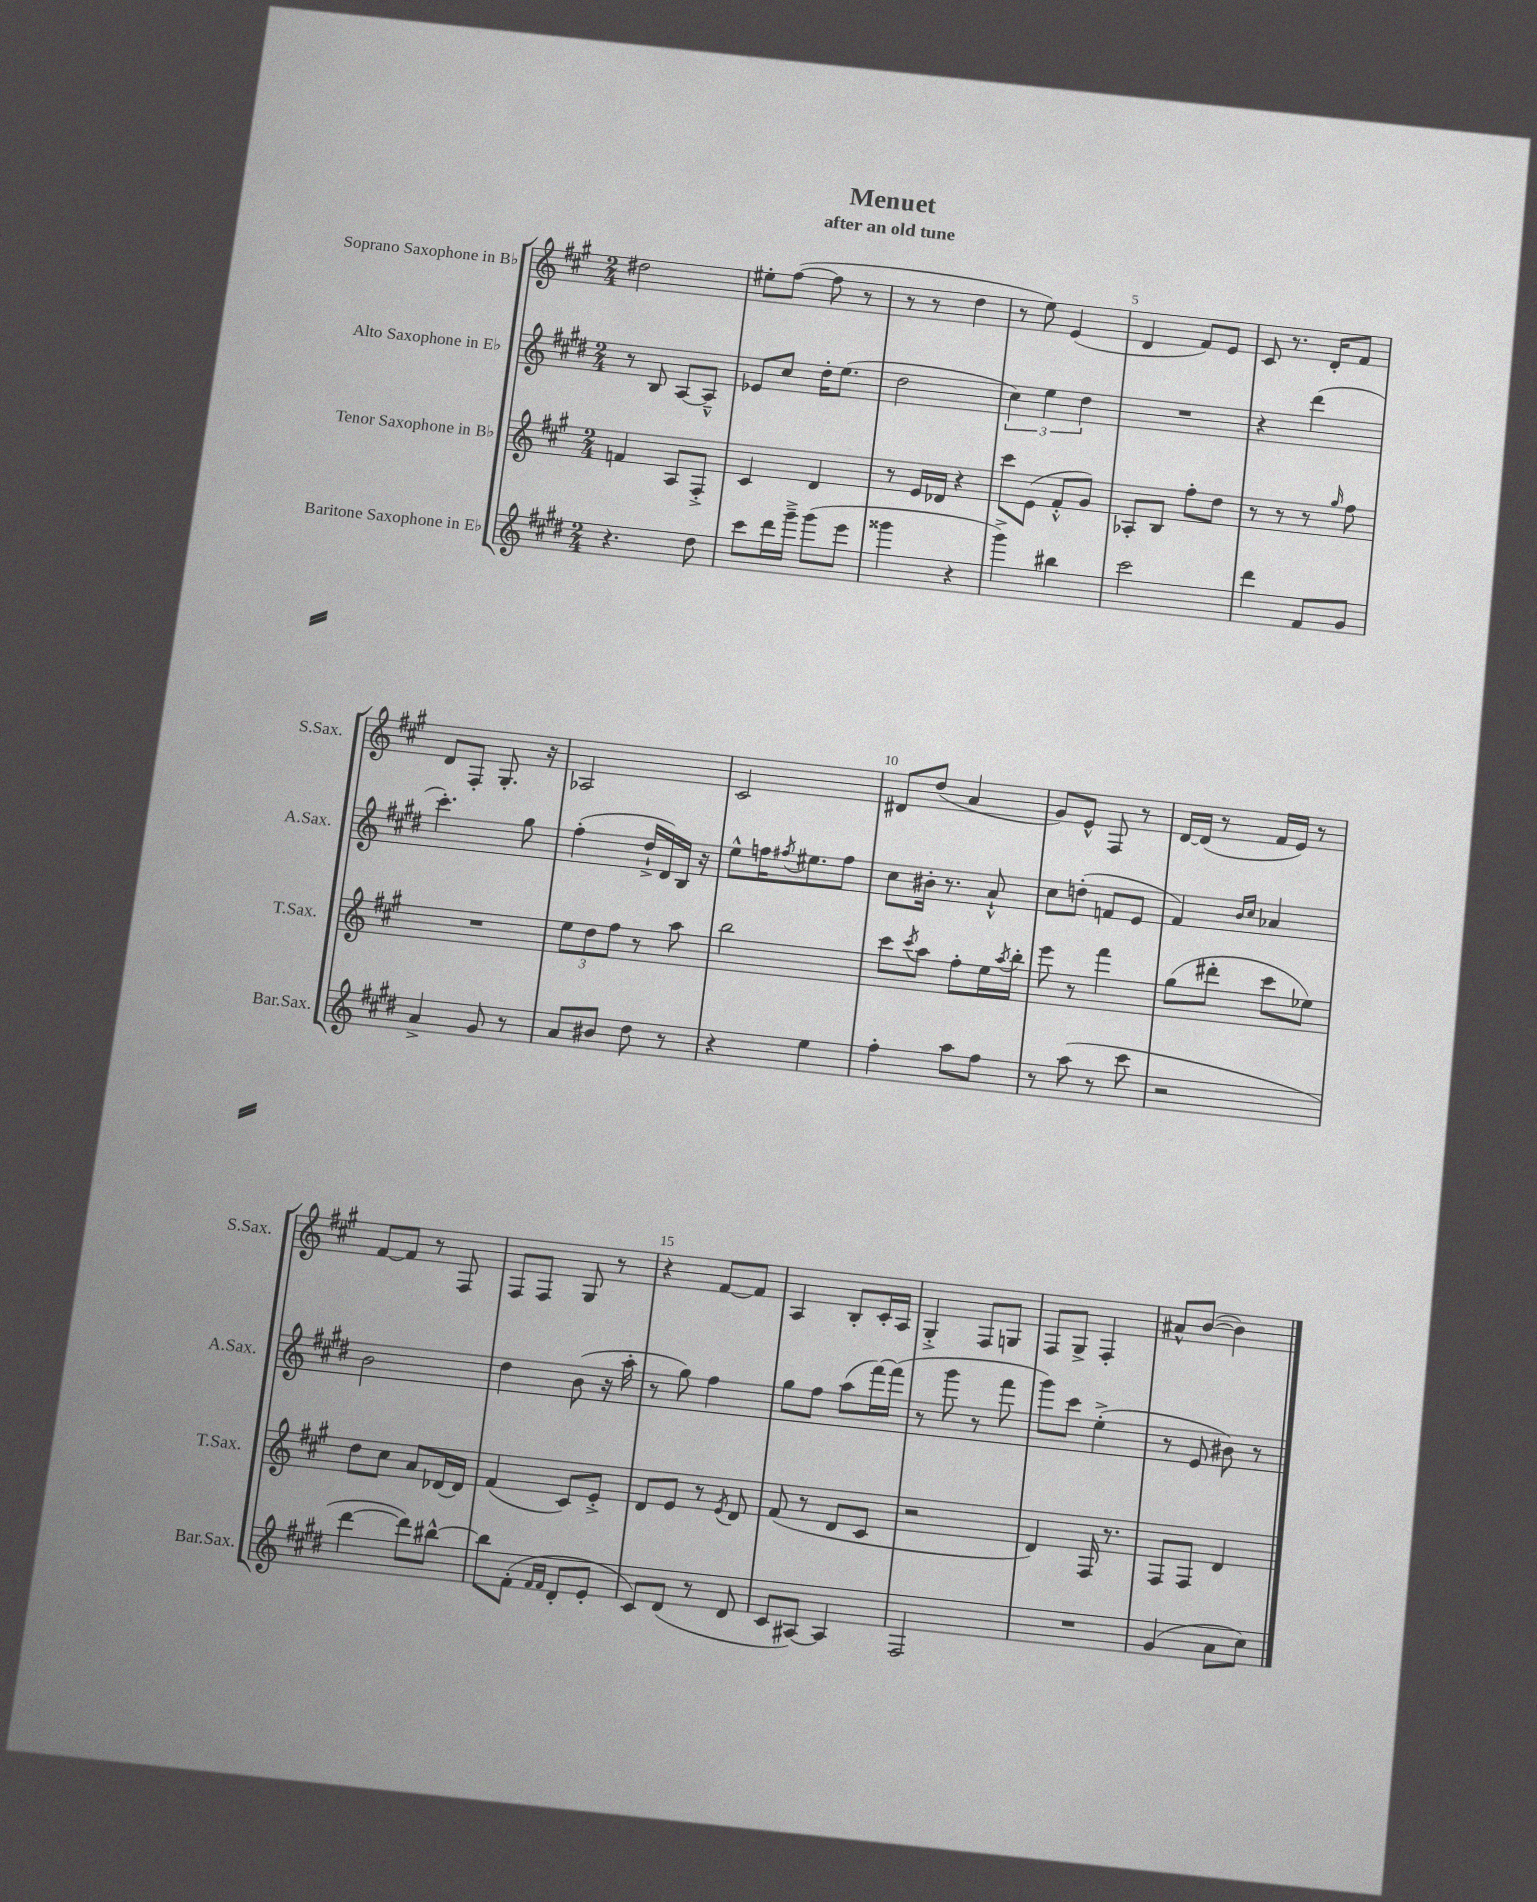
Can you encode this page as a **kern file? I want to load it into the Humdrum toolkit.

**kern	**kern	**kern	**kern
*part4	*part3	*part2	*part1
*staff4	*staff3	*staff2	*staff1
*I"Baritone Saxophone in E♭	*I"Tenor Saxophone in B♭	*I"Alto Saxophone in E♭	*I"Soprano Saxophone in B♭
*I'Bar.Sax.	*I'T.Sax.	*I'A.Sax.	*I'S.Sax.
*clefG2	*clefG2	*clefG2	*clefG2
*k[f#c#g#d#]	*k[f#c#g#]	*k[f#c#g#d#]	*k[f#c#g#]
*M2/4	*M2/4	*M2/4	*M2/4
=1	=1	=1	=1
4.r	4fn/	8r	2dd#X\
.	.	8B/	.
.	8A/L	[8A/L	.
8dd#\	8F#'^/J	8A~^^/J]	.
=2	=2	=2	=2
8ccc#\L	4c#/	8e-X/L	8ee#X'\L
16ddd#\L	.	8cc#/J	([8ff#\J
16ggg#~^\JJ	.	.	.
(8ggg#\L	4d/	16dd#'\KL	8ff#\]
.	.	(8.ee\J	.
8eee\J	.	.	8r
=3	=3	=3	=3
4ggg##X\	8r	2dd#\	8r
.	16e/LL	.	8r
.	16d-X/JJ	.	.
4r	4r	.	4dd\
=4	=4	=4	=4
4ggg#^\)	8ccc#\L	6cc#\)	8r
.	(8e\J	.	8ee\)
.	.	6ee\	.
4bb#X\	8f#'^^/L	.	(4e/
.	.	6dd#\	.
.	8g#/J)	.	.
=5	=5	=5	=5
2ccc#\	8A-X'/L	2r	4d/
.	8B/J	.	.
.	8ff#'\L	.	8f#/L)
.	8dd\J	.	8e/J
=6	=6	=6	=6
4ddd#\	8r	4r	8c#/
.	8r	.	8.r
8f#/L	8r	(4ddd#\	.
.	.	.	16d'/KL
.	16qqgg#/	.	.
8g#/J	8ff#\	.	8f#/J
!!LO:LB:g=z
=7	=7	=7	=7
4a^/	2r	4.ccc#'\)	8d/L
.	.	.	8F#'/J
8g#/	.	.	8.G#'/
8r	.	8gg#\	.
.	.	.	16r
=8	=8	=8	=8
8a/L	12ee\L	(4ff#'\	2A-X/
.	12dd\	.	.
8b#X/J	.	.	.
.	12ff#\J	.	.
8dd#\	8r	16dd#`^/LL	.
.	.	16d#/)	.
8r	8aa\	16B/JJ	.
.	.	16r	.
=9	=9	=9	=9
4r	2bb\	8ee^^\L	2c#/
.	.	16ffn\K	.
.	.	8qff#X/	.
.	.	8.ee#X\	.
4ee\	.	.	.
.	.	8ff#\J	.
=10	=10	=10	=10
4ff#'\	8ccc#\L	8cc#\L	8d#X/L
.	8qccc#/	.	.
.	8aa\J	16b#X'\Jk	(8dd/J
.	.	8.r	.
8aa\L	8ff#'\L	.	4a/
8ff#\J	16ee\L	8a`^^/	.
.	8qaa/	.	.
.	16bb'\JJ	.	.
=11	=11	=11	=11
8r	8eee\	8cc#\L	8g#/L)
(8aa\	8r	(8ddn'\J	8e^^/J
8r	4fff#\	8fn/L	8F#/
8ccc#\	.	8e/J	8r
=12	=12	=12	=12
2r	(8gg#\L	4f#/)	[16d/LL
.	.	.	(16d/JJ]
.	8ddd#X'\J	.	8r
.	.	16qqb/LL	.
.	.	16qqcc#/JJ	.
.	8ccc#\L	4a-X/	16f#/LL
.	.	.	16e/JJ)
.	8ee-X\J)	.	8r
!!LO:LB:g=z
=13	=13	=13	=13
[4ddd#\	8dd\L	2b\	[8f#/L
.	8cc#\J	.	8f#/J]
8ddd#\L])	8a/L	.	8r
[8bb#X^^\J	[16d-X/L	.	8F#/
.	16d-/JJ]	.	.
=14	=14	=14	=14
8bb#\L]	(4f#/	4dd#\	8F#/L
(8f#'\J	.	.	8F#/J
16qqf#/LL	.	.	.
16qqf#/JJ	.	.	.
8d#'/L	8c#/L)	(8b\	8G#/
8e'/J	8e'^/J	16r	8r
.	.	16aa'\	.
=15	=15	=15	=15
8c#/L)	8d/L	8r	4r
(8d#/J	8e/J	8gg#\)	.
8r	8r	4ff#\	[8f#/L
.	8qe/	.	.
8d#/	8d/	.	8f#/J]
=16	=16	=16	=16
8c#/L	(8f#/	8gg#\L	4A/
[8A#X/J)	8r	8ff#\J	.
4A#/]	8d/L	(8aa\L	8B'/L
.	8c#/J	[16fff#\L)	16c#'/L
.	.	(16fff#\JJ]	16A/JJ
=17	=17	=17	=17
2F#/	2r	8r	4G#'^/
.	.	8ggg#\	.
.	.	8r	8F#/L
.	.	8fff#\	8Gn/J
=18	=18	=18	=18
2r	4d/)	8ggg#\L)	8F#/L
.	.	8ccc#\J	8G#^/J
.	16F#/	(4ee'^\	4F#'/
.	8.r	.	.
=19	=19	=19	=19
(4g#/	8F#/L	8r	8a#X^^/L
.	8F#/J	8e/	([8b/J
8a\L	4d/	8b#X\)	4b\])
8cc#\J)	.	8r	.
==	==	==	==
*-	*-	*-	*-
